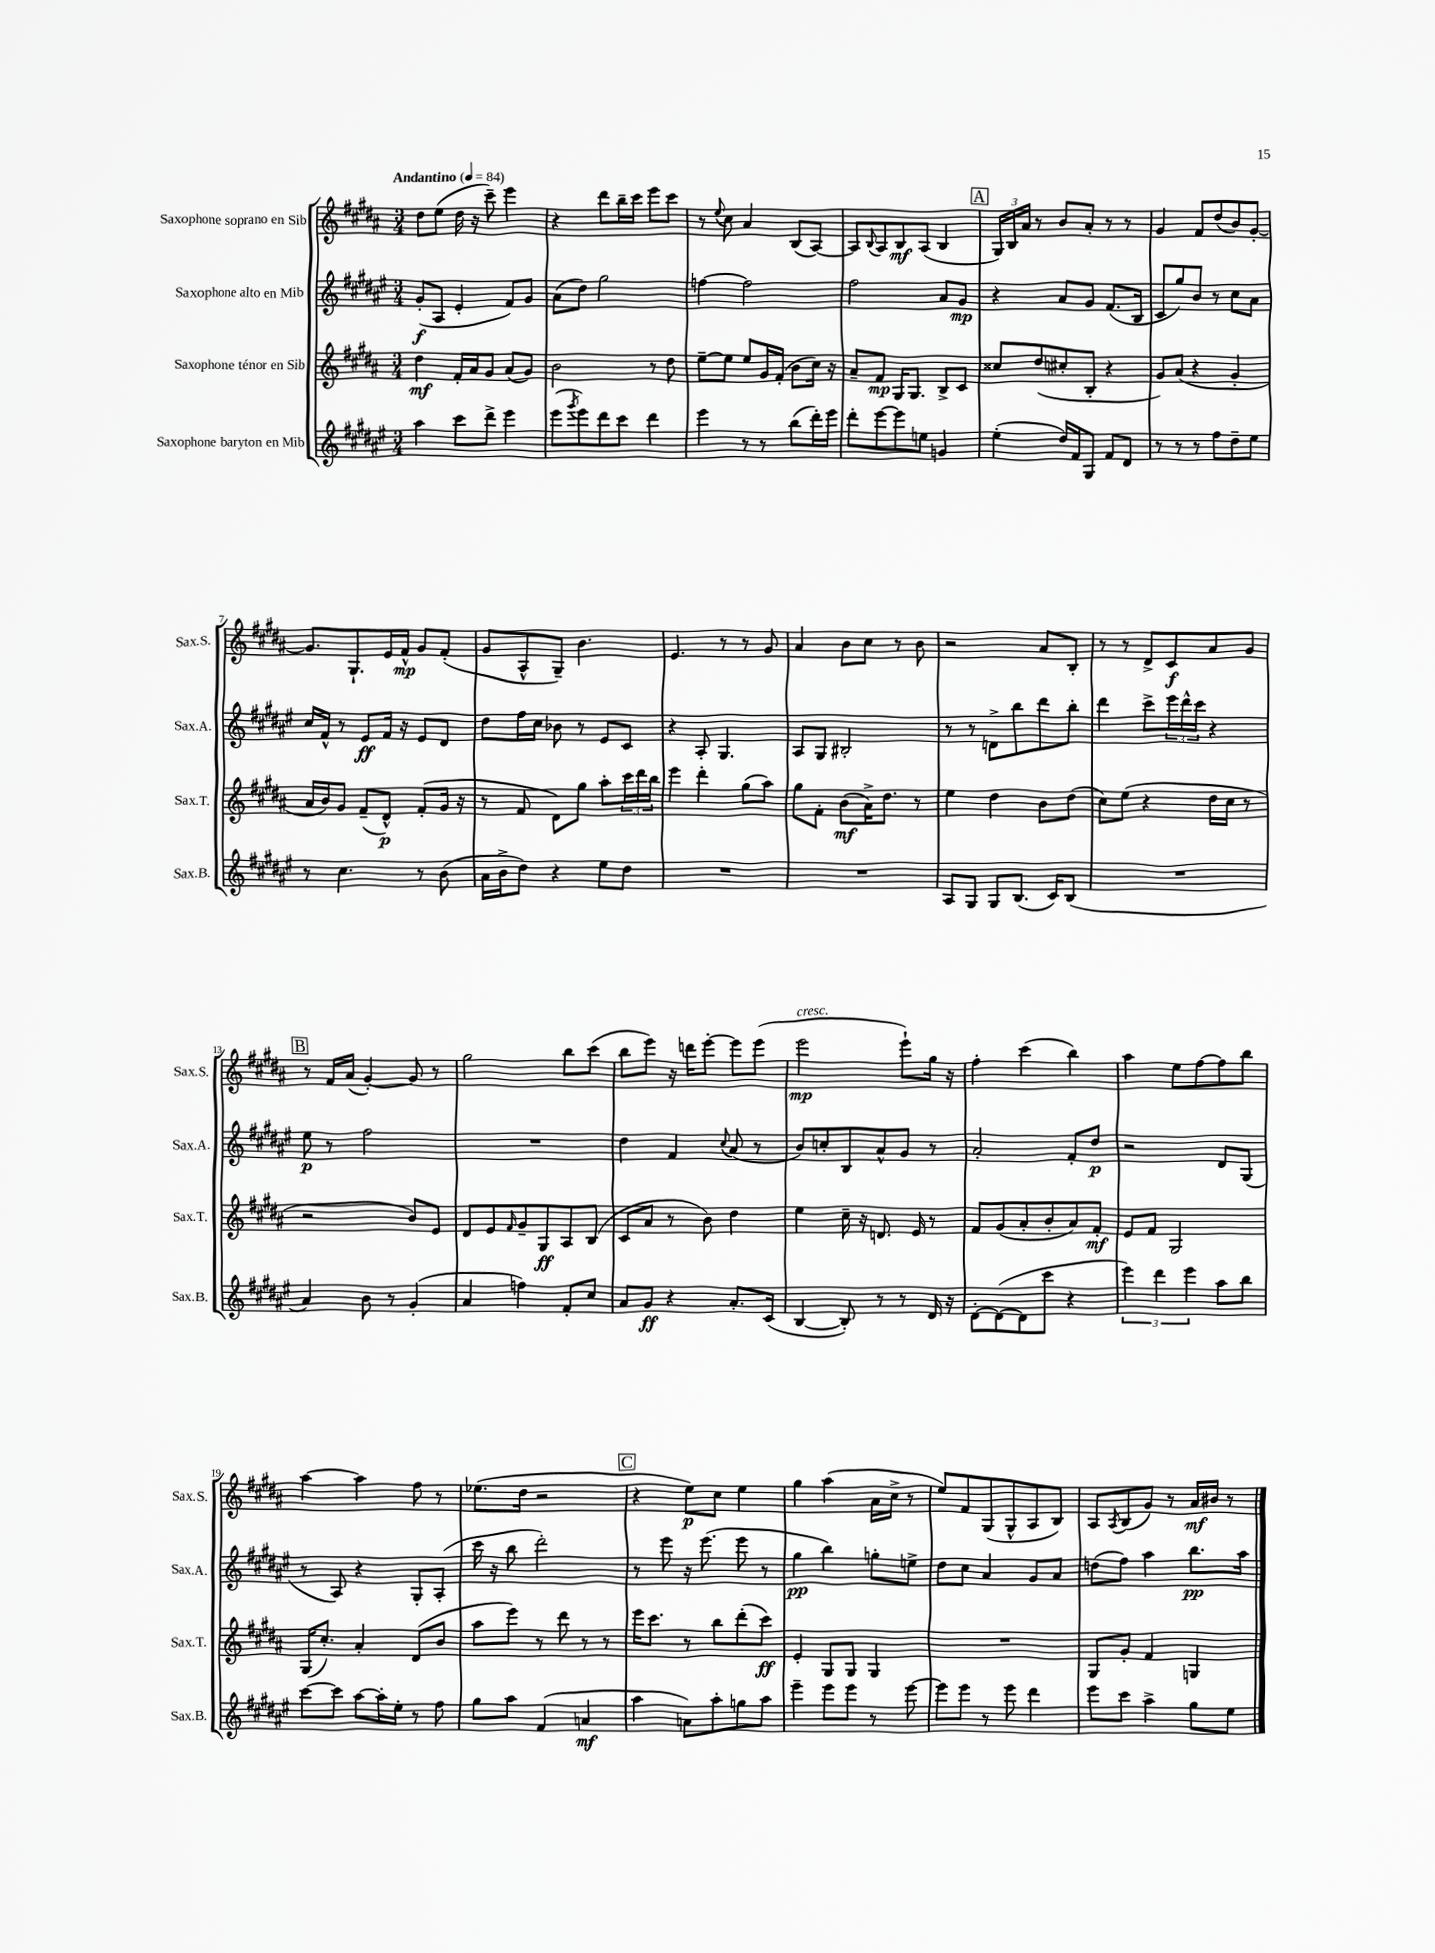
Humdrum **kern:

**kern	**kern	**kern	**kern
*staff4	*staff3	*staff2	*staff1
*clefG2	*clefG2	*clefG2	*clefG2
*k[f#c#g#d#a#e#]	*k[f#c#g#d#a#]	*k[f#c#g#d#a#e#]	*k[f#c#g#d#a#]
*M3/4	*M3/4	*M3/4	*M3/4
*MM84	*MM84	*MM84	*MM84
4aa#\	4dd#\	(8g#'/L	8dd#\L
.	.	8A#/J	(8ee\J
8ccc#\L	16f#'/LL	4e#'/	16dd#\
.	16a#/J	.	16r
8ddd#^\J	8g#/J	.	8ccc#~\)
4eee#\	(8a#/L	8f#/L)	4eee\
.	8g#/J)	8g#/J	.
=	=	=	=
(8eee#\L	2b\	(8a#\L	4r
8qggg#/	.	.	.
8eee#\)	.	8dd#\J)	.
8ddd#\	.	2gg#\	8ddd#\L
8ccc#\J	.	.	16bb~\L
.	.	.	16ccc#\JJ
4ddd#\	8r	.	8eee\L
.	8dd#\	.	8ccc#\J
=	=	=	=
4eee#\	[8ee~\L	[4ff\	8r
.	.	.	8qqee/
.	8ee\]J	.	8cc#\
8r	8ee/L	2ff\]	4a#/
8r	16g#/L	.	.
.	(16f#'/JJ	.	.
(8bb\L	8b\L	.	(8B/L
16ddd#'\L)	16cc#\Jk)	.	[8A#/J)
16eee#\JJ	16r	.	.
=	=	=	=
8ddd#'\L	8a#~/L	2ff#\	8A#/]L
.	.	.	8qqB/
[8eee#\	8f#/J	.	8A#/
8eee#\]	16G#/LK	.	8B/
.	8.G#/J	.	.
8ee\J	.	.	(8A#/J
4g/	8B^/L	8a#/L	4B/
.	8c#/J	8g#/J	.
=	=	=	=
(4ee#'\	8cc##/L	4r	24G#/LL)
.	.	.	24B/
.	.	.	24a#/JJ
.	(8dd#/	.	8r
16dd#/LL)	8cc#'/	8a#/L	8b/L
16f#/J	.	.	.
8G#/J	8B'/J	8g#/J	8a#'/J
8f#/L	4r	(8.f#/L	8r
8d#/J	.	.	8r
.	.	16B/Jk	.
=	=	=	=
8r	8g#/L)	8c#/L	4g#/
8r	(8a#/J	8gg#/)	.
8r	4r	8b/J	8f#/L
8ff#\L	.	8r	(8dd#/
8dd#~\	4g#'/	8cc#\L	8b/)
8ee#\J	.	8a#\J	[8g#'/J
=	=	=	=
8r	16a#/LL	16cc#/LL	8.g#/]L
.	16b/J)	16f#^^/JJ	.
4.cc#\	8g#/J	8r	.
.	.	.	8.G#`/
.	(8f#~/L	8e#/L	.
.	8d#^^/J)	16f#/Jk	16e/L
.	.	16r	16f#^^/JJ
8r	(8f#'/L	8e#/L	8g#/L
(8b\	16g#/Jk	8d#/J	(8f#'/J
.	16r	.	.
=	=	=	=
16a#\LL	8r	8dd#\L	8g#/L
16b^\J	.	.	.
8dd#\J)	8f#/	16ff#\L	8A#^^/
.	.	16cc#\JJ	.
4r	8d#\L)	8b-\	8G#~/J)
.	8gg#\J	8r	4.b\
8ee#\L	8aa#'\L	8e#/L	.
8dd#\J	24ccc#\L	8c#/J	.
.	24ddd#\	.	.
.	24bb\JJ	.	.
=	=	=	=
2.r	4eee\	4r	4.e/
.	4ddd#'\	8A#'/	.
.	.	4.G#/	8r
.	(8gg#\L	.	8r
.	8aa#\J)	.	8g#/
=	=	=	=
2.r	8gg#\L	8A#/L	4a#/
.	8f#'\J	8G#/J	.
.	(8b\L	2B#'/	8b\L
.	16a#^\K)	.	8cc#\J
.	8.dd#\J	.	.
.	.	.	8r
.	8r	.	8b\
=	=	=	=
8A#/L	4ee\	8r	2r
8G#/J	.	8r	.
8G#/L	4dd#\	8d^\L	.
(8.B/J	.	8bb\	.
.	8b\L	8ddd#\	8a#/L
16c#/LK)	.	.	.
(8B/J	(8dd#\J	8bb'\J	8B'/J
=	=	=	=
2.r	8cc#\L)	4ddd#\	8r
.	(8ee\J	.	8r
.	4r	8ccc#^\L	8d#^/L
.	.	24eee#\L	8c#/
.	.	24ddd#^^\	.
.	.	24ccc#\JJ	.
.	16dd#\LL	4r	8a#/
.	16cc#\JJ	.	.
.	8r	.	8g#/J
=	=	=	=
4a#/)	2r	8ee#\	8r
.	.	8r	16f#/LL
.	.	.	(16a#/JJ
8b\	.	2ff#\	[4g#'/)
8r	.	.	.
(4g#'/	8b/L)	.	8g#/]
.	8e/J	.	8r
=	=	=	=
4a#/	8d#/L	2.r	2gg#\
.	8e/	.	.
.	16qqf#/	.	.
4ff\)	8g#~/	.	.
.	8G#/	.	.
8f#'/L	8A#/	.	8bb\L
8cc#/J	(8B/J	.	(8ccc#\J
=	=	=	=
8a#/L	8c#/L	4dd#\	8bb\L
8g#/J	8a#/J	.	8eee\J)
4r	8r	4f#/	16r
.	.	.	16ddd\LK
.	8b\)	.	[8eee'\J
.	.	8qqcc#/	.
8.a#'/L	4dd#\	(8a#/	8eee\]L
.	.	8r	(8eee\J
(16c#/Jk	.	.	.
=	=	=	=
[4B/	4ee\	8b/L)	2eee\
.	.	8cc'/	.
8B'/])	16cc#~\	8B/	.
.	16r	.	.
8r	8.d/	8a#^^/	.
8r	.	8g#/J	8eee`\L)
.	16e/	.	.
16d#/	8r	8r	16gg#\Jk
16r	.	.	16r
=	=	=	=
[8d#'\L	8f#/L	2a#'/	4ff#'\
(8d#\_	(8g#/	.	.
8d#\]	8a#'/	.	(4ccc#\
8ccc#\J	8b'/	.	.
4r	8a#/)	8f#'/L	4bb\)
.	8f#'/J	8dd#/J	.
=	=	=	=
6eee#\)	8e/L	2r	4aa#\
.	8f#/J	.	.
6ddd#\	.	.	.
.	2G#/	.	8ee\L
6eee#\	.	.	.
.	.	.	[8ff#\
8aa#\L	.	8d#/L	8ff#\]
8bb\J	.	(8G#/J	8bb\J
=	=	=	=
[8ccc#\L	(16G#/LK	8r	[4aa#\
.	8.cc#'/J)	.	.
8ccc#\]J	.	8A#/)	.
[8aa#\L	4a#'/	4r	4aa#\]
16aa#'\]L	.	.	.
16ee#'\JJ	.	.	.
8r	(8d#/L	8G#'/L	8ff#\
8ff#\	8b/J	(8A#'/J	8r
=	=	=	=
8gg#\L	8aa#\L	16ccc#\	(8.ee-\L
.	.	16r	.
8aa#\J	8eee\J)	8bb\	.
.	.	.	16dd#\Jk
(4f#/	8r	2ddd#'\)	2r
.	8ddd#\	.	.
4a/	8r	.	.
.	8r	.	.
=	=	=	=
4aa#\	16eee\LK	8r	4r
.	8.ccc#\J	.	.
.	.	8eee#\	.
8a\L)	8r	16r	8ee\L)
.	.	(8.eee#\	.
8aa#'\	8bb\L	.	8cc#\J
8gg\	(8ddd#'\	8eee#\	4ee\
8aa#\J	8ccc#\J)	8r	.
=	=	=	=
4eee#~\	4e'/	4gg#\	4gg#\
8eee#\L	8G#/L	4bb\)	(4aa#\
8eee#\J	8G#/J	.	.
8r	4G#/	8gg'\L	16a#\LL
.	.	.	16cc#^\JJ
[8eee#\	.	8ee^\J	8r
=	=	=	=
8eee#\]L	2.r	8dd#\L	8ee/L)
8eee#\J	.	8cc#\J	8f#/
8r	.	4a#/	(8G#/
8eee#\	.	.	8G#^^/
4ddd#\	.	8g#/L	8A#/
.	.	8a#/J	8B/J)
=	=	=	=
8eee#\L	8G#/L	(8dd\L	8A#/L
.	.	.	8qA#/
8ccc#\J	8g#'/J	8ff#\J)	(8B/
4aa#^\	4f#/	4aa#\	8g#/J)
.	.	.	8r
8gg#\L	4G/	8.bb\L	16a#/LL
.	.	.	16b#/JJ
8ee#\J	.	.	8r
.	.	16aa#\Jk	.
==	==	==	==
*-	*-	*-	*-
